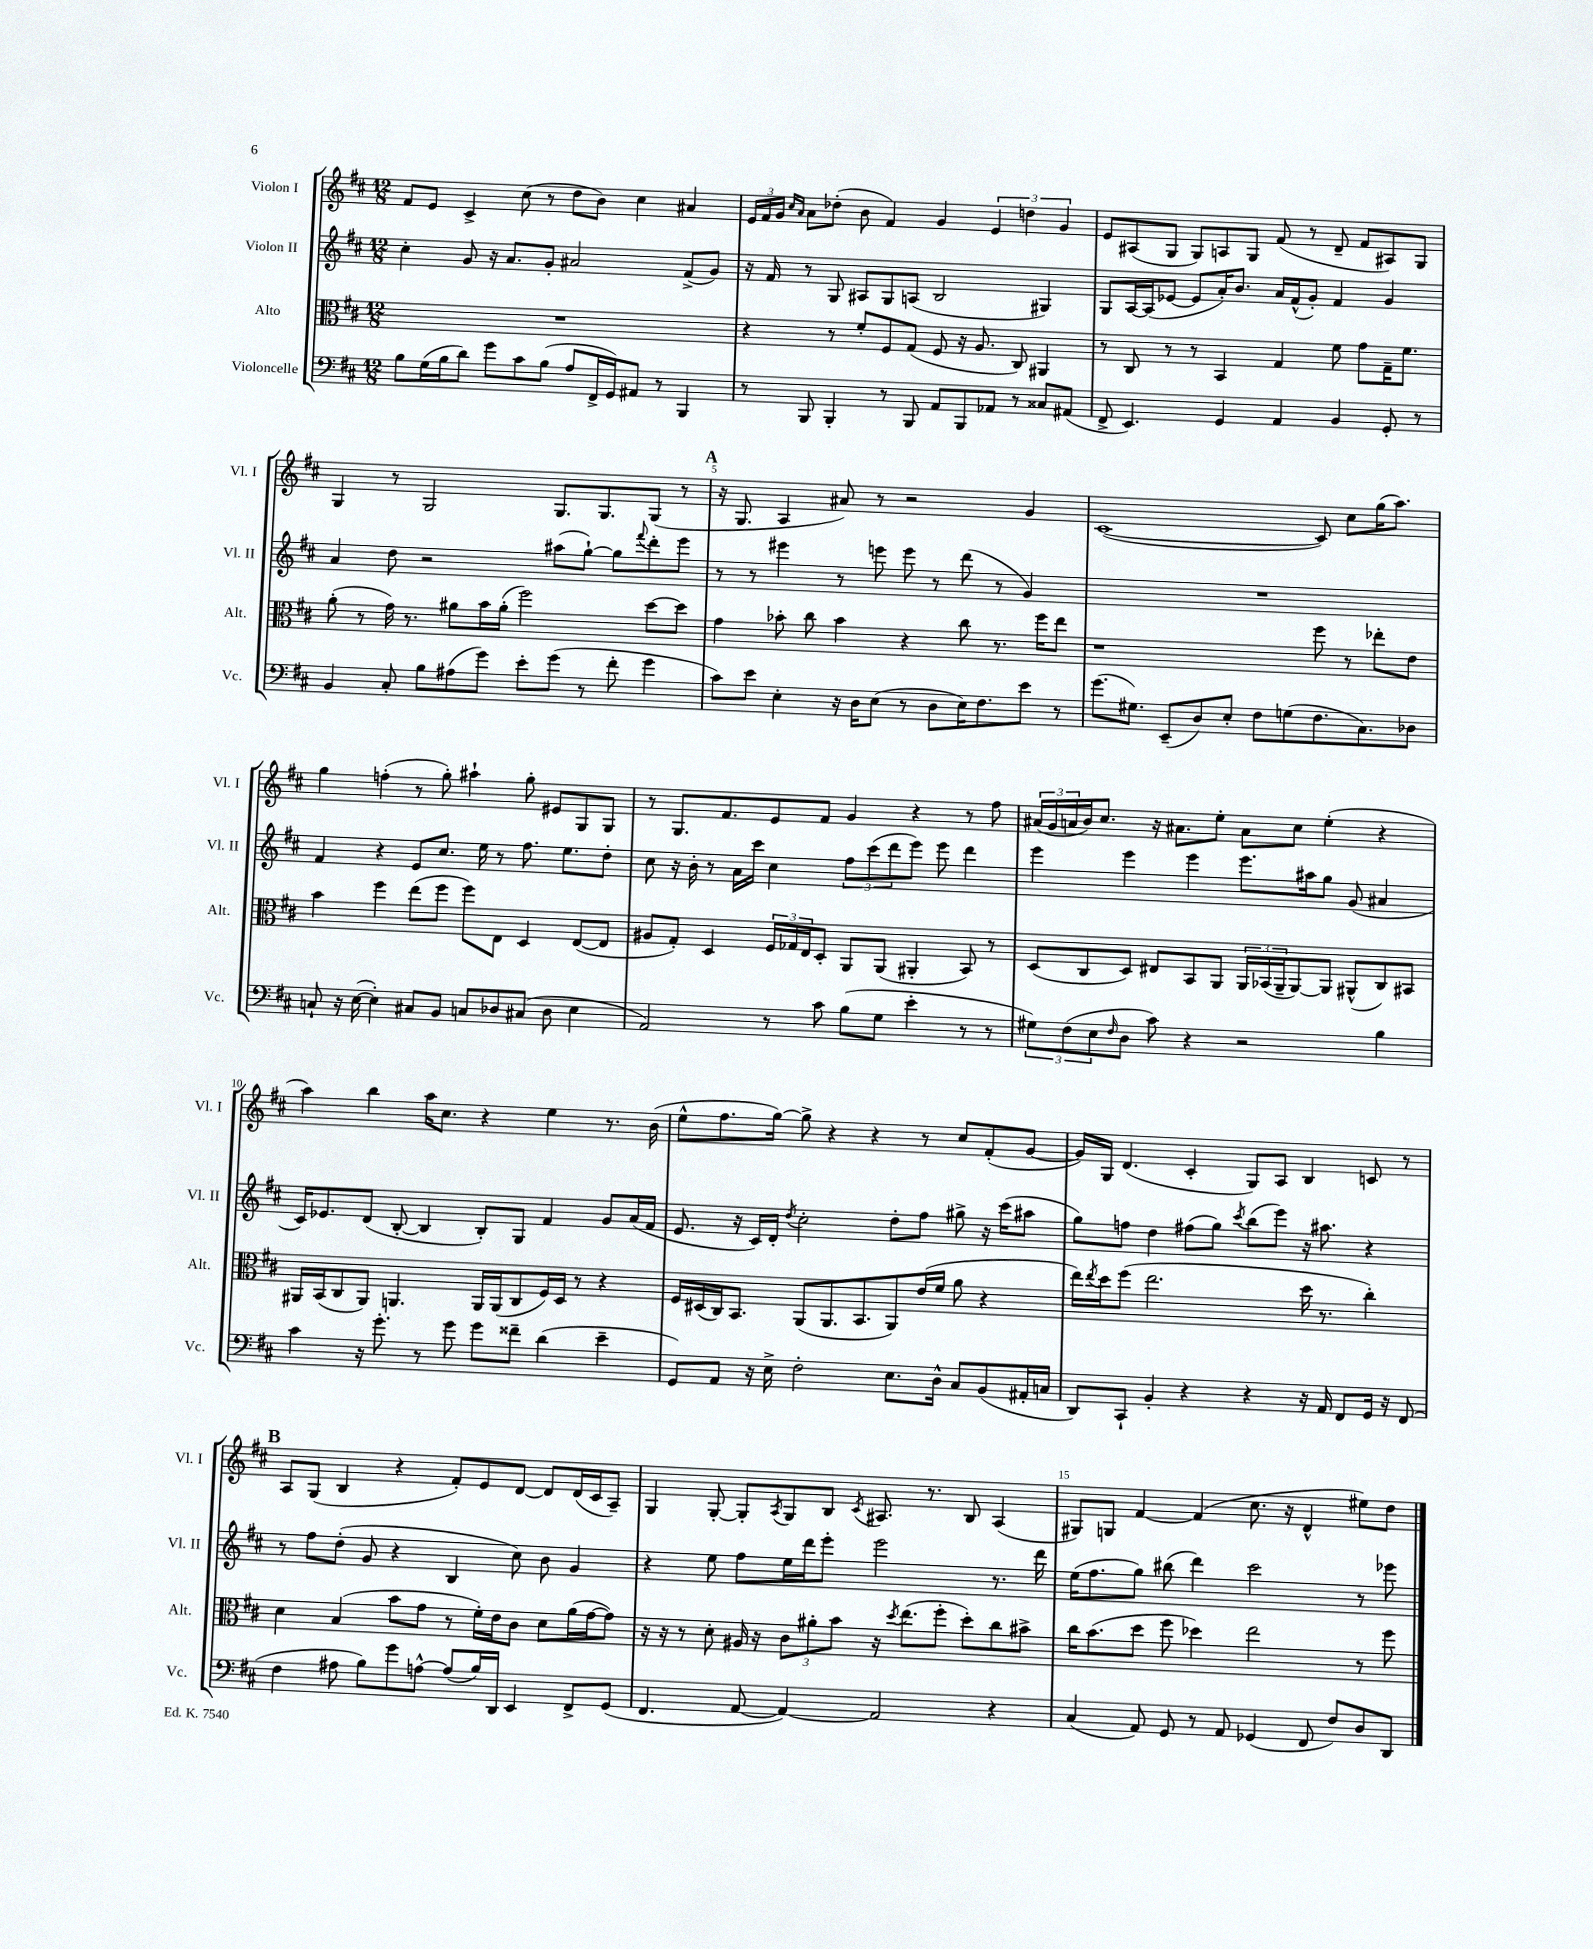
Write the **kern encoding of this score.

**kern	**kern	**kern	**kern
*part4	*part3	*part2	*part1
*staff4	*staff3	*staff2	*staff1
*I"Violoncelle	*I"Alto	*I"Violon II	*I"Violon I
*I'Vc.	*I'Alt.	*I'Vl. II	*I'Vl. I
*clefF4	*clefC3	*clefG2	*clefG2
*k[f#c#]	*k[f#c#]	*k[f#c#]	*k[f#c#]
*M12/8	*M12/8	*M12/8	*M12/8
=1	=1	=1	=1
8B\L	1.r	4cc#'\	8f#/L
(16G\L	.	.	8e/J
16B\J	.	.	.
8d\J)	.	8g/	4c#^/
8g\L	.	16r	.
.	.	8.a/L	.
8c#\	.	.	(8cc#\
(8B\J	.	8g'/J	8r
8A/L	.	2a#X/	8dd\L
16FF#^/L	.	.	8b\J)
16GG/J)	.	.	.
8AA#X/J	.	.	4cc#\
8r	.	.	.
4BBB/	.	(8f#^/L	4a#X/
.	.	8g/J)	.
=2	=2	=2	=2
8r	4r	16r	24e/LL
.	.	.	24f#/
.	.	16f#/	.
.	.	.	24g/JJ
.	.	.	16qqcc#/LL
.	.	.	16qqa/JJ
8BBB/	.	8r	8a\L
4BBB'/	8r	8G/	(8dd-X'\J
.	8f#'/L	8A#X/L	8b\
8r	8F#/	8G/	4f#/)
8BBB/	(8G/J	(8An/J	.
8AA/L	8F#/	2B/	4g/
8BBB/	16r	.	.
.	8.A/	.	.
8AA-X/J	.	.	6e/
8r	8C#/)	.	.
.	.	.	6ddn\
8C##X/L	4AA#X/	4G#X/)	.
.	.	.	6g/
(8AA#X/J	.	.	.
=3	=3	=3	=3
8FF#^/	8r	8G/L	8e/L
4.EE/)	8C#/	[16A/L	(8A#X/
.	.	(16A/J]	.
.	8r	[8e-X/J	8G/J
.	8r	8e-/L]	8G/L)
4GG/	4BB/	16a'/K)	8An/
.	.	8.b/J	.
.	.	.	8G/J
4AA/	4G/	16a/LL	(8f#/
.	.	(16f#^^/J	.
.	.	8g'/J)	8r
4BB/	8f#\	4f#/	8d~/
.	8g\L	.	8f#/L
8GG'/	16G~\K	4g/	8A#X/)
.	8.f#\J	.	.
8r	.	.	8G/J
!!LO:LB:g=z
=4	=4	=4	=4
4BB/	(8a'\	4a/	4G/
.	8r	.	.
8C#'/	16g\)	8dd\	8r
.	8.r	.	.
8B\L	.	2r	2G/
(8A#X\	8a#X\L	.	.
8g\J)	16b\L	.	.
.	(16a#'\JJ	.	.
8e'\L	2ff#\)	.	.
(8g\J	.	(8aa#X\L	8.G/L
8r	.	[8gg`\J)	.
.	.	.	8.G/
8f#'\	.	8gg\L]	.
.	.	8qqfff#/	.
4g\	[8dd\L	8ddd'\	(8G/J
.	8dd\J]	8eee\J	8r
!!LO:REH:place=s1:t=A
=5	=5	=5	=5
8c#\L)	4g\	8r	16r
.	.	.	8.G/
8e\J	.	8r	.
4E'\	8b-X'\	4eee#X\	4A/
.	8cc#\	.	.
16r	4b-\	8r	8a#X/)
16D\KL	.	.	.
(8E\J	.	8eeen\	8r
8r	4r	8eee\	2r
8D\L	.	8r	.
16E\K)	8cc#\	(8ddd\	.
8.F#\	.	.	.
.	8.r	8r	.
8e\J	.	4g/)	4g/
.	16ff#\KL	.	.
8r	8ee\J	.	.
=6	=6	=6	=6
(8.g\L	1r	1.r	([1c#
8.G#X\J)	.	.	.
(8EE~/L	.	.	.
8D/)	.	.	.
8E'/J	.	.	.
8F#\L	.	.	.
(8Gn\	.	.	.
8.F#\	8ff#\	.	8c#/])
.	8r	.	8cc#\L
8.C#\)	.	.	.
.	8ee-X'\L	.	(16gg\K
.	.	.	8.aa\J)
8D-X\J	8e\J	.	.
!!LO:LB:g=z
=7	=7	=7	=7
8Cn`/	4b\	4f#/	4gg\
16r	.	.	.
([16E\	.	.	.
4E'\])	4ff#\	4r	(4ffn'\
8C#X/L	(8ee\L	8e/L	8r
8BB/J	8ff#\J	8.cc#/J	8gg'\)
8Cn/L	8ff#\L)	.	4aa#X`\
.	.	16ee\	.
8D-X/	8E\J	8r	.
(8C#X/J	4D/	8.ff#\	8gg'\
8D-\	.	.	8e#X/L
.	.	8.ee\L	.
4E\	([8E/L	.	8G/
.	8E/J]	8dd'\J	8G/J
=8	=8	=8	=8
2AA/)	8A#X/L	8cc#\	8r
.	8G'/J)	16r	8.G/L
.	.	16b'\	.
.	4D/	8r	.
.	.	.	8.f#/
.	.	16a\LL	.
.	.	16ccc#\JJ	.
8r	24F#/LL	4cc#\	8e/
.	24G-X/	.	.
.	24E/J	.	.
8c#\	8D'/J	.	8f#/J
(8B\L	8AA/L	12ff#\L	4g/
.	.	(12ccc#\	.
8G\J	(8AA/J	.	.
.	.	12ddd\	.
4e'\	4AA#X'/	8eee\J)	4r
.	.	8eee\	.
8r	8BB/)	4ddd\	8r
8r	8r	.	8ff#\
=9	=9	=9	=9
12G#X\L)	(8D/L	4eee\	(24a#X/LL
.	.	.	24g/
(12F#\	.	.	24an/
.	8C#/	.	16b/J)
12E\	.	.	.
.	.	.	8.cc#/J
16qqF#/	.	.	.
8D\J	8D/J)	4eee\	.
8c#\)	8E#X/L	.	16r
.	.	.	8.a#X\L
4r	8BB/	4eee\	.
.	8AA/J	.	8ee'\J
2r	24AA/LL	8.eee\L	8a#\L
.	(24BB-X/	.	.
.	24AA~/J	.	.
.	[8AA/)	.	8cc#\J
.	.	16aa#X\k	.
.	8AA/J]	8gg\J	(4ee'\
.	(8AA#X^^/L	(8g/	.
4B\	8C#/)	4a#X/	4r
.	8BB#X/J	.	.
!!LO:LB:g=z
=10	=10	=10	=10
4c#\	16AA#X/LL	16c#/KL)	4aa\)
.	(16BB/J	8.e-X/	.
.	8C#/	.	.
16r	8AA#/J)	(8d/J	4bb\
8.g'\	.	.	.
.	4.AAn/	[8B'/	.
8r	.	4B/]	16aa\KL
.	.	.	8.cc#\J
8g\	.	.	.
8g\L	16AA/LL	8B'/L)	4r
.	(16AA/J	.	.
8f##X~\J	8C#/	8G/J	.
(4d\	16F#/L)	4f#/	4ee\
.	16D/JJ	.	.
.	8r	.	.
4e~\	4r	8g/L	8.r
.	.	(16a/L	.
.	.	16f#/JJ	(16b\
=11	=11	=11	=11
8GG/L)	16F#/LL	8.e/	8ee^^\L
.	(16D#X/	.	.
8AA/J	16C#/J)	.	8.ff#\
.	8.BB/J	16r	.
16r	.	16c#/LL)	.
16E^\	.	16d'/JJ	[16gg\Jk)
.	.	8qdd/	.
2F#'\	(8AA/L	2cc#'\	8gg^\]
.	8.AA/	.	4r
.	8.BB/	.	.
.	.	.	4r
8.E\L	8AA/)	8dd'\L	.
.	(16e/L	8ff#\J	8r
16D^^\Jk	16f#/JJ	.	.
8C#/L	8a\	8gg#X^\	8cc#/L
(8BB/	4r	16r	(8f#'/
.	.	(16ccc#\KL	.
16AA#X'/L	.	8aa#X\J	[8g/J
16Cn/JJ	.	.	.
=12	=12	=12	=12
8DD/L)	16ee\LL)	8gg\L)	16g/LL])
.	8qee/	.	.
.	16dd\J	.	16G/JJ
8CC#`/J	(8ff#\J	8ffn\J	(4.d/
4BB'/	2.ee\	4dd\	.
4r	.	(8ff#X\L	4c#'/
.	.	8gg\J)	.
.	.	8qccc#/	.
4r	.	(8bb\L	8G/L)
.	.	8eee\J)	8A/J
16r	16dd\	16r	4B/
16AA/	8.r	8.aa#X\	.
8FF#/L	.	.	.
16GG/Jk	4cc#'\)	4r	8cn/
16r	.	.	.
(8FF#/	.	.	8r
!!LO:LB:g=z
!!LO:REH:place=s1:t=B
=13	=13	=13	=13
4F#\	4d\	8r	8A/L
.	.	8ff#\L	(8G/J
8A#X\	(4B/	(8dd'\J	4B/
8B\L)	.	8g/	.
8g\	8b\L	4r	4r
[8An^^\J	8g\J	.	.
(8A/L]	8r	4B/	8f#'/L)
16B/L)	16f#'\LL)	.	8e/
16DD/JJ	16e\J	.	.
4EE/	8c#\J	8cc#\)	[8d/J
.	8d\L	8b\	8d/L]
8FF#^/L	(16a\L	4g/	(16d/L
.	[16g\J	.	16c#/J
(8GG/J	8g\J])	.	8A~/J)
=14	=14	=14	=14
4.FF#/	16r	4r	4G/
.	16r	.	.
.	8r	.	.
.	8d'\	8ee\	[8G'/
[8AA/	16A#X/	8ff#\L	8G'/L]
.	16r	.	.
.	.	.	8qA/
4AA/_)	12c#\L	16ee\L	8G/
.	.	16ddd\J	.
.	12a#X'\	.	.
.	.	8eee'\J	8B/J
.	12b\J	.	.
.	.	.	8qc#/
2AA/]	16r	2eee\	8.A#X/
.	8qdd/	.	.
.	(8.ee\L	.	.
.	.	.	8.r
.	8ff#'\J	.	.
.	8dd'\L)	.	8B/
4r	8cc#\	8.r	(4A#/
.	8b#X^\J	.	.
.	.	16ddd\	.
=15	=15	=15	=15
(4C#/	16cc#\KL	(16ee\KL	8G#X/L)
.	(8.b\	8.ff#\	.
.	.	.	8Gn/J
8AA/)	8dd\J	8gg\J)	[4f#/
8GG/	8ff#\	(8bb#X\	.
8r	4dd-X\)	4ddd\)	(4f#/]
8AA/	.	.	.
(4GG-X/	2ee\	2ccc#\	8.cc#\
.	.	.	16r
8FF#/	.	.	4d^^/
8F#/L)	.	.	.
8D/	8r	8r	8ee#X\L)
8DD/J	8ff#\	8eee-X\	8dd\J
==	==	==	==
*-	*-	*-	*-
